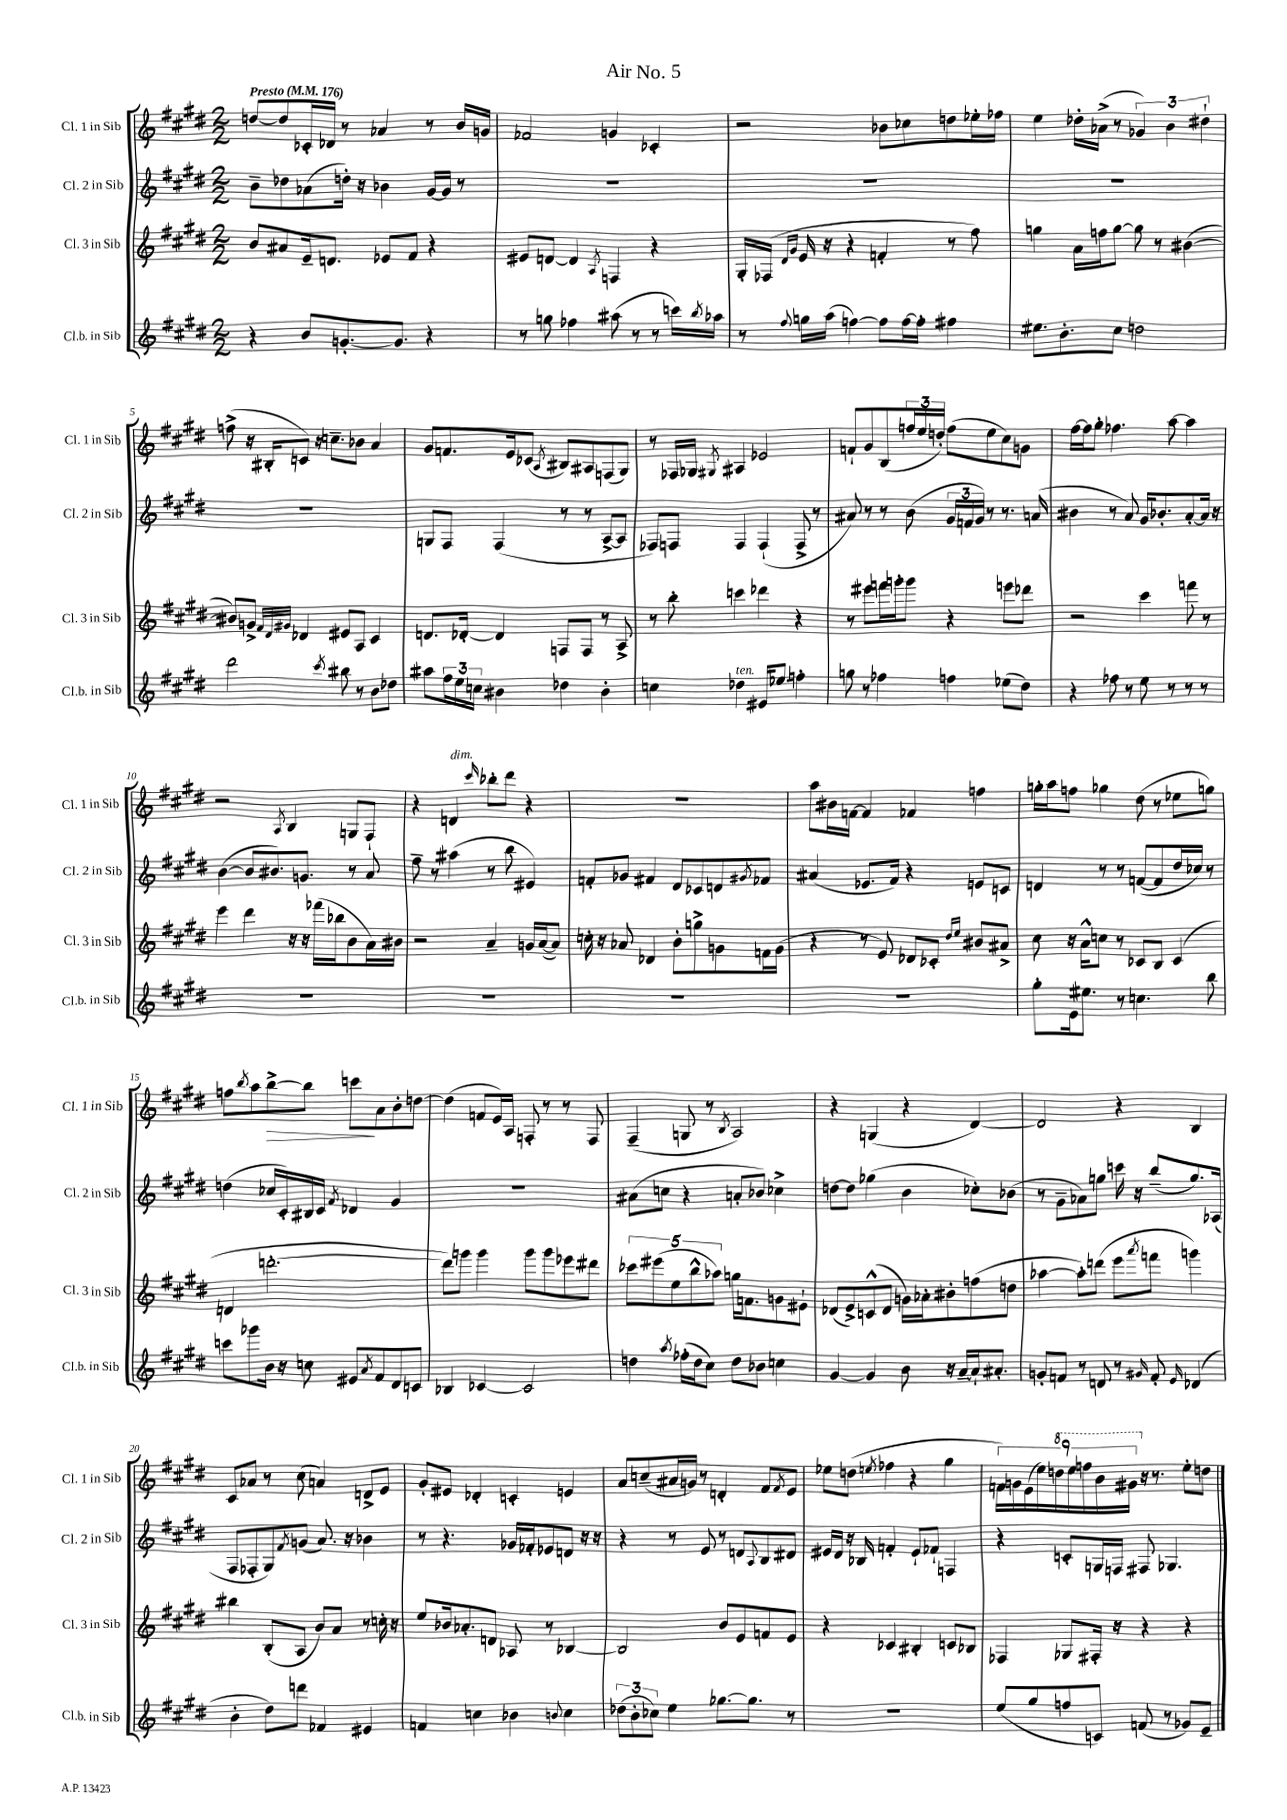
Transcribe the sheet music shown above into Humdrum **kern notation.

**kern	**kern	**kern	**kern	**dynam
*part4	*part3	*part2	*part1	*part1
*staff4	*staff3	*staff2	*staff1	*staff1
*I"Cl.b. in Sib	*I"Cl. 3 in Sib	*I"Cl. 2 in Sib	*I"Cl. 1 in Sib	*
*I'Cl.b. in Sib	*I'Cl. 3 in Sib	*I'Cl. 2 in Sib	*I'Cl. 1 in Sib	*
*clefG2	*clefG2	*clefG2	*clefG2	*
*k[f#c#g#d#]	*k[f#c#g#d#]	*k[f#c#g#d#]	*k[f#c#g#d#]	*
*M2/2	*M2/2	*M2/2	*M2/2	*
*MM176	*MM176	*MM176	*MM176	*
=1	=1	=1	=1	=1
!	!	!	!LO:TX:a:B:t=Presto	!
4r	8b/L	8b~\L	[8ddn/L	.
.	8a#X/	8dd-X\	8dd/]	.
8b/L	16e~/k	(8a-X\	16c-X'/L	.
.	8.dn/J	.	16d-X/JJ	.
[8.gn'/	.	16ddn'\Jk)	8r	.
.	.	16r	.	.
.	8e-X/L	4b-X\	4a-X/	.
8.g/J]	.	.	.	.
.	8f#/J	.	.	.
4r	4r	[16g#/LL	8r	.
.	.	16g#/JJ]	.	.
.	.	8r	16b/LL	.
.	.	.	16gn/JJ	.
=2	=2	=2	=2	=2
8r	8e#X/L	1r	2f-X/	.
8ggn\	[8dn/J	.	.	.
4ff-X\	4d/]	.	.	.
.	8qA/	.	.	.
(8aa#X\	4Fn/	.	4gn/	.
8r	.	.	.	.
8r	4r	.	4c-X'/	.
16cccn\LL)	.	.	.	.
8qbb/	.	.	.	.
16aa-X\JJ	.	.	.	.
=3	=3	=3	=3	=3
8r	16G#'/LL	1r	2r	.
.	(16F-X/JJ	.	.	.
.	16qqd#/LL	.	.	.
8qqff#/	16qqg#/JJ	.	.	.
16ggn\LL	16e/	.	.	.
(16aa\JJ	16r	.	.	.
[4ffn\)	4r	.	.	.
8ff\L]	4fn'/	.	8b-X\L	.
[16ff\L	.	.	8cc-X\	.
16ff'\JJ]	.	.	.	.
4ff#X\	8r	.	8ddn\	.
.	8ff#\)	.	16ee-X'\L	.
.	.	.	16ff-X\JJ	.
=4	=4	=4	=4	=4
8.ee#X\L	4ggn\	1r	4ee\	.
8.b'\	.	.	.	.
.	16a\LL	.	16dd-X'\LL	.
.	16ffn\J	.	(16a-X^\JJ	.
8cc#\J	[8gg\J	.	8r	.
2ddn\	8gg\]	.	6g-X/)	.
.	8r	.	.	.
.	.	.	6b\	.
.	([4b#X\	.	.	.
.	.	.	6dd#X`\	.
!!LO:LB:g=z
=5	=5	=5	=5	=5
2ddd#\	8b#X/L])	1r	(8ffn^\	.
.	8gn^/J	.	16r	.
.	.	.	16B#X'/KL	.
.	32qqf#/LLL	.	.	.
.	32qqd#/	.	.	.
.	32qqg#X/JJJ	.	.	.
.	4d-X/	.	8cn/J)	.
.	.	.	16r	.
.	.	.	8.ccn~\L	.
8qccc#/	.	.	.	.
8bb#X\	8e#X/L	.	.	.
8r	8A/J	.	8b-X\J	.
8b\L	4c#/	.	4a/	.
8dd-X\J	.	.	.	.
=6	=6	=6	=6	=6
8aa#X\L	8.dn/L	8Gn/L	8g#/L	.
24ff#\L	.	8F#/J	8.fn/	.
24ee\	.	.	.	.
.	[16d-X'/Jk	.	.	.
24ccn\JJ	.	.	.	.
4b#X\	4d-/]	(4F#/	.	.
.	.	.	16e/k	.
.	.	.	(8c-X/J	.
.	.	.	8qA/	.
4dd-X\	8Fn/L	8r	8B#X/L)	.
.	8F/J	8r	8A#X/	.
4b#'\	8r	[8A^/L	(8Fn/	.
.	8A^/	8A/J]	8G#/J)	.
=7	=7	=7	=7	=7
4ccn\	8r	8F-X/L)	8r	.
.	8bb'\	8Fn/J	16F-X/LL	.
.	.	.	16G-X/JJ	.
.	.	.	8qG#X/	.
!LO:TX:a:i:t=ten.	!	!	!	!
4dd-X\	4cccn\	4F/	4A#X/	.
16e#X/KL	4ddd-X\	(4F`/	2e-X/	.
8.ee-X/J	.	.	.	.
4ffn'\	4r	8F^/	.	.
.	.	8r	.	.
=8	=8	=8	=8	=8
8ggn\	8r	8a#X/)	8fn`/L	.
8r	8eee#X\L	8r	8g#/	.
4ff-X\	16fffn\L	8r	(8B/	.
.	16gggn'\J	.	.	.
.	8ggg\J	(8b\	24ffn/L	.
.	.	.	24ee/	.
.	.	.	24ddn'/JJ)	.
4ffn\	4r	24g#/LL	(8ff\L	.
.	.	24fn/	.	.
.	.	24g#/JJ)	.	.
.	.	8r	8ee\	.
(8ee-X\L	8eeen\L	8.r	8cc#\)	.
8dd#\J)	8ddd-X\J	.	8gn\J	.
.	.	(16an/	.	.
=9	=9	=9	=9	=9
4r	2r	4b#X\	[16ff#\LL	.
.	.	.	16ff#\J]	.
.	.	.	8gg#'\J	.
8ff-X\	.	8r	4.ff-X\	.
8r	.	8a/)	.	.
8ee\	4ccc#\	16g#/KL	.	.
.	.	8.b-X'/	.	.
8r	.	.	[8aa\	.
8r	8fffn\	[8a'/	4aa\]	.
8r	8r	16a/Jk]	.	.
.	.	16r	.	.
!!LO:LB:g=z
=10	=10	=10	=10	=10
1r	4eee\	([4b\	2r	.
.	4ddd#\	8b/L]	.	.
.	.	8.b#X/)	.	.
.	.	.	8qA/	.
.	16r	.	4B/	.
.	16r	8.gn/J	.	.
.	(16fff-X\LL	.	.	.
.	16bb-X\J	.	.	.
.	8b\	8r	8Gn/L	.
.	16a\L)	8a/	8F#`/J	.
.	16b#X\JJ	.	.	.
=11	=11	=11	=11	=11
1r	2r	8ff#~\	4r	.
.	.	8r	.	.
!	!	!	!LO:TX:a:i:t=dim.	!
.	.	(4aa#X\	4dn/	.
.	.	.	16qqccc#/	.
.	4a~/	8r	8bb-X'\L	.
.	.	8bb\	8ddd#\J	.
.	16gn/LL	4e#X/)	4r	.
.	([16a/J	.	.	.
.	8a/J])	.	.	.
=12	=12	=12	=12	=12
1r	16ccn'\	8fn'/L	1r	.
.	16r	.	.	.
.	8a-X/	8g-X/J	.	.
.	4d-X/	4f#X/	.	.
.	8b'\L	8d#/L	.	.
.	8ggn^\	8c-X/	.	.
.	8gn\	8dn/	.	.
.	.	8qg#X/	.	.
.	16fn\L	8f-X/J	.	.
.	(16g\JJ	.	.	.
=13	=13	=13	=13	=13
1r	4r	(4a#X/	8aa\L	.
.	.	.	16b#X\L	.
.	.	.	[16fn\JJ	.
.	8r	8.e-X/L	4f/]	.
.	8e/)	.	.	.
.	.	16f#/Jk)	.	.
.	8d-X/L	4r	4f-X/	.
.	8c-X'/J	.	.	.
.	16qqdd#/LL	.	.	.
.	16qqee/JJ	.	.	.
.	8b#X/L	8en/L	4ffn\	.
.	8a#X^/J	8cn/J	.	.
=14	=14	=14	=14	=14
8gg#'\L	8cc#\	4dn/	16ggn'\LL	.
.	.	.	16aa\J	.
16e\k	16r	.	8ffn\J	.
8.ee#X\J	16a^^\KL	.	.	.
.	8ccn\J	8r	4gg-X\	.
8r	8r	8r	.	.
4.ccn\	8c-X/L	([8fn/L	(8dd#\	.
.	8B/J	8f/]	8r	.
.	(4c-/	16dd#/L	8ee-X\L	.
.	.	16cc-X/JJ)	.	.
8bb\	.	8r	8ggn\J)	.
!!LO:LB:g=z
=15	=15	=15	=15	=15
8cccn\L	4dn/	(4ddn\	8ffn\L	.
.	.	.	8qbb/	.
8ggg-X\	.	.	8aa\	.
!	!	!	!	!LO:HP:b
16b\Jk	[2.dddn'\	16cc-X/LL	[8bb^\	>
16r	.	16c#'/)	.	.
8ccn\	.	16B#X/	8bb\J]	.
.	.	16c#/JJ	.	.
.	.	8qf#/	.	.
8e#X/L	.	4d-X/	8cccn\L	.
8qa/	.	.	.	.
8f#/	.	.	8a\	]
8d#/	.	4g#/	8b'\	.
8cn/J	.	.	[8ddn\J	.
=16	=16	=16	=16	=16
4B-X/	8ddd\L])	1r	(4dd\]	.
.	8gggn\J	.	.	.
[4c-X/	4ggg\	.	8fn/L	.
.	.	.	16e/L)	.
.	.	.	16A/JJ	.
2c-/]	8ggg\L	.	8Fn'/	.
.	8ggg\	.	8r	.
.	8eee-X\	.	8r	.
.	8ddd#X\J	.	8F/	.
=17	=17	=17	=17	=17
4ddn\	10ccc-X\L	(8a#X\L	(4F#~/	.
.	(10eee#X\	.	.	.
.	.	8ccn\J	.	.
.	10ee\	.	.	.
8qaa/	.	.	.	.
(16ff-X'\LL	.	4r	8Gn/	.
.	10bb^^\	.	.	.
16dd\J	.	.	.	.
8cc#\J)	.	.	8r	.
.	10aa-X\J)	.	.	.
.	.	.	8qB/	.
8dd\L	16ggn\KL	8an'/L	2A/)	.
.	8.fn\	.	.	.
8b-X\J	.	8b-X/J)	.	.
4ccn\	8gn\	4cc-X^\	.	.
.	8e#X`\J	.	.	.
=18	=18	=18	=18	=18
[4g#/	(8d-X/L	[8ddn\L	4r	.
.	8e^/)	8dd\J]	.	.
4g#/]	(8cn^^/	(4gg-X\	(4Gn/	.
.	8d-/J	.	.	.
8b\	16gn\LL)	4b\	4r	.
.	16a-X'\J	.	.	.
16r	8b#X'\	.	.	.
[16a~/LL	.	.	.	.
16a`/J]	(8ffn\	8cc-X'\L)	[4d#/)	.
8.a#X'/J	.	.	.	.
.	8ddn\J	(8b-X\J	.	.
=19	=19	=19	=19	=19
8gn'/L	[4aa-X\	8r	2d#/]	.
8fn/J	.	8g#~\L	.	.
8r	8aa-'\L])	8a-X\)	.	.
8dn/	(8dddn\J	8ggn\J	.	.
8r	8eee\L	16cccn\	4r	.
.	.	16r	.	.
16qqg#X/	8qaaa/	.	.	.
8f'/	8fffn\J	(8bb~/L	.	.
16qqe/	.	.	.	.
(4d-X/	4gggn\)	8.gg/)	4B/	.
.	.	(16A-X/Jk	.	.
!!LO:LB:g=z
=20	=20	=20	=20	=20
4b'\	4bb#X\	8F#/L	8c#/L	.
.	.	8F-X'/	8a-X/J	.
8dd#\L)	(8B'/L	8G#/)	8r	.
.	.	8qf#/	.	.
8dddn\J	8A/J	(8gn/J	(8cc#\	.
4f-X/	8b/L)	8.a/)	4an/)	.
.	8a/J	.	.	.
.	.	16r	.	.
4e#X/	8r	4b-X\	8dn^/L	.
.	16ccn'\	.	8e/J	.
.	16r	.	.	.
=21	=21	=21	=21	=21
4fn/	8ee/L	8r	8g#'/L	.
.	16b-X/k	4.r	8e#X/J	.
.	8.a-X'/	.	.	.
4ccn\	.	.	4d-X'/	.
.	8dn/J	.	.	.
4b-X\	8A-X/	16g-X/LL	4cn'/	.
.	.	16f-X'/J	.	.
.	8r	8e-X/	.	.
8qqbn/	.	.	.	.
4cc\	[4B-X/	8dn/J	4en/	.
.	.	16r	.	.
.	.	16r	.	.
=22	=22	=22	=22	=22
(12dd-X\L	2B-/]	4r	8a/L	.
12b'\	.	.	.	.
.	.	.	(8ccn~/	.
12cc-X\J)	.	.	.	.
4ee\	.	8r	16a#X/L	.
.	.	.	16gn/JJ)	.
.	.	8e/	8r	.
[8.gg-X\L	8b/L	8r	4dn'/	.
.	8e/	8dn/L	.	.
8.gg-\J]	.	.	.	.
.	.	8qqA/	.	.
.	8fn/	8B/	8f#/L	.
.	.	.	8qf#/	.
8r	8e/J	8d#X/J	8e/J	.
=23	=23	=23	=23	=23
1r	4r	16e#X/LL	8ee-X\L	.
.	.	16d#/JJ	.	.
.	.	16r	(8ddn\J	.
.	.	16B-X/	.	.
.	.	.	8qeen/	.
.	4c-X/	4fn'/	4ff-X\	.
.	4B#X'/	8e#`/L	4r	.
.	.	8f-X`/J	.	.
.	8cn/L	4Fn/	4gg#\	.
.	8B-X/J	.	.	.
=24	=24	=24	=24	=24
(8ee/L	4F-X/	4r	18fn\LL)	.
.	.	.	18gn\	.
.	.	.	(18e\	.
8gg#/	.	.	.	.
.	.	.	18ee\)	.
*	*	*	*8va	*
.	.	.	18dddn\	.
8ffn/	8G-X/L	8cn'/L	.	.
.	.	.	18eee\	.
.	.	.	18fffn\	.
8cn/J)	16F#X'/Jk	16Gn/L	.	.
.	.	.	18bb\	.
.	16r	16Fn/JJ	.	.
.	.	.	18gg#X\JJ	.
*	*	*	*X8va	*
(8fn/	4r	8F#X/	16r	.
.	.	.	8.r	.
8r	.	4.G-X/	.	.
8g-X/L)	4r	.	8ee'\L	.
8e~/J	.	.	8ddn\J	.
==	==	==	==	==
*-	*-	*-	*-	*-
